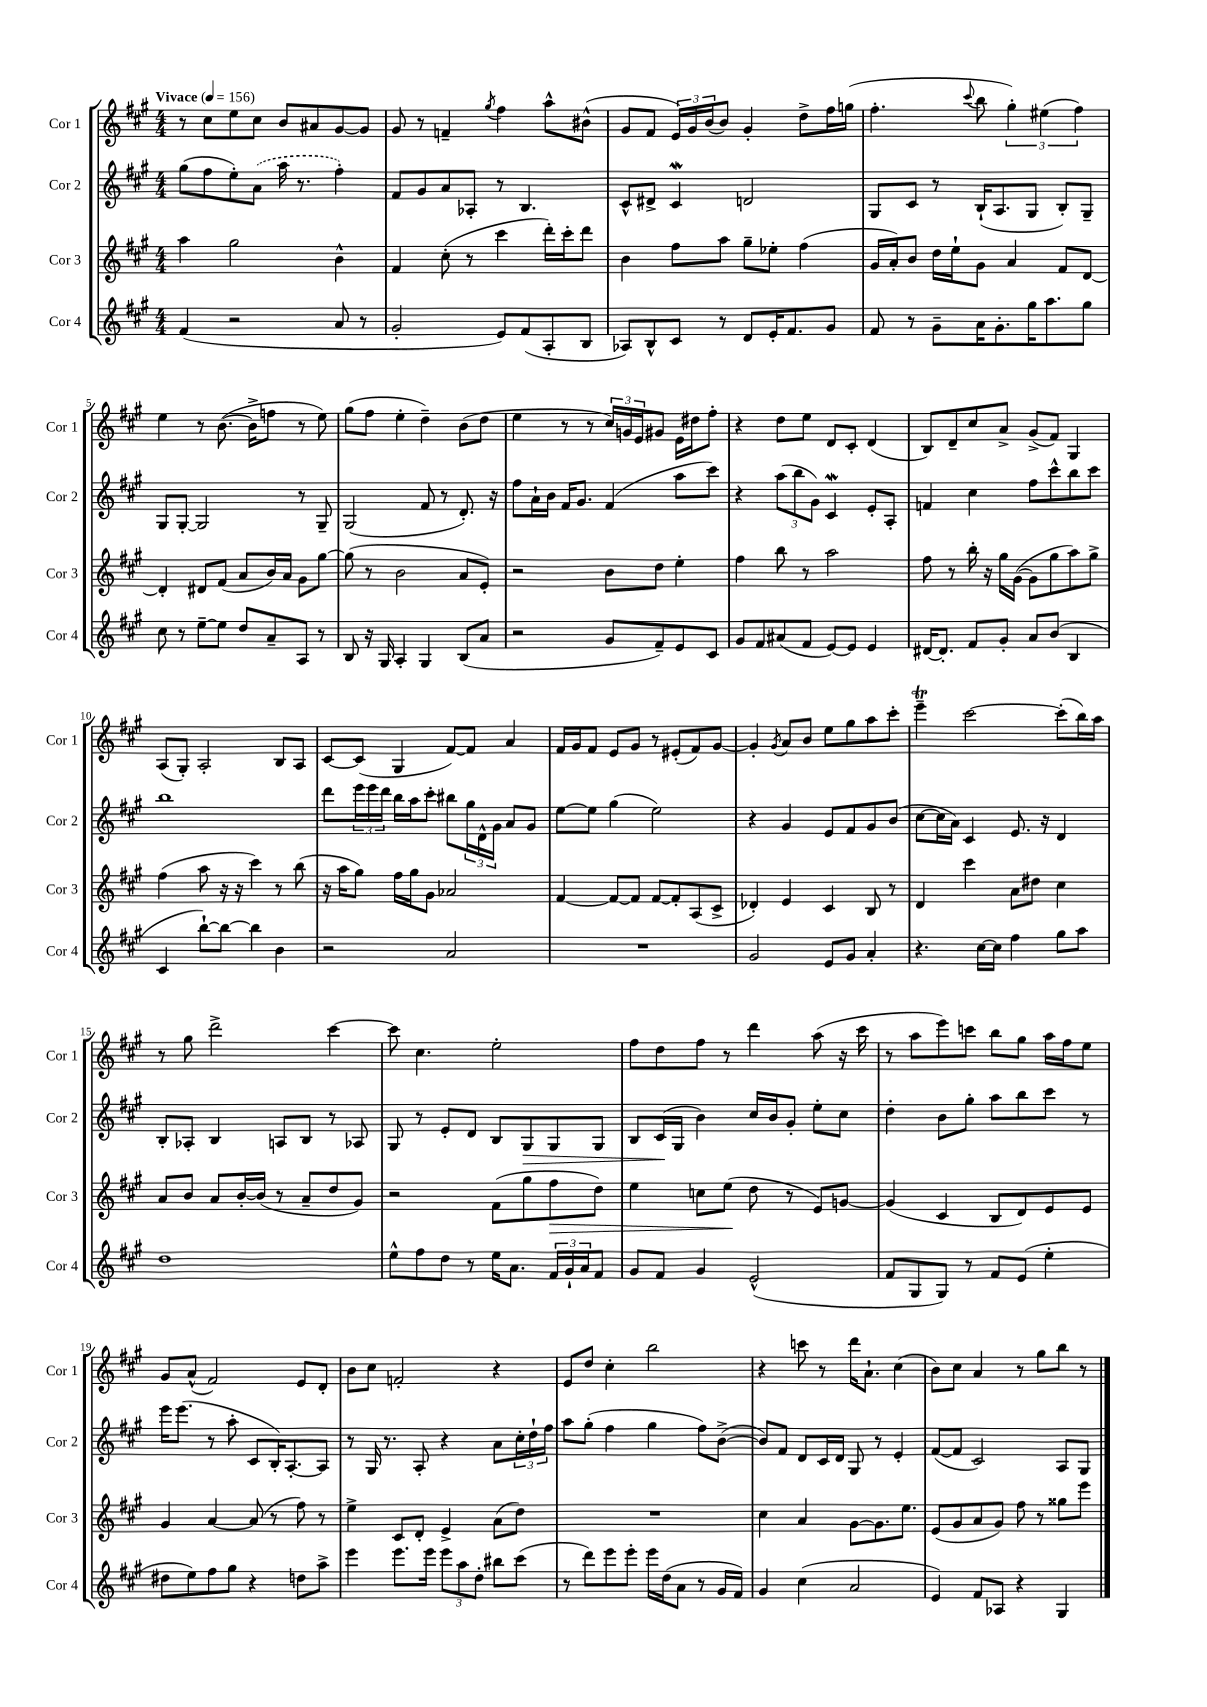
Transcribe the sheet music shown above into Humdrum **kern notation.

**kern	**kern	**kern	**kern
*staff4	*staff3	*staff2	*staff1
*clefG2	*clefG2	*clefG2	*clefG2
*k[f#c#g#]	*k[f#c#g#]	*k[f#c#g#]	*k[f#c#g#]
*M4/4	*M4/4	*M4/4	*M4/4
*MM156	*MM156	*MM156	*MM156
(4f#	4aa	(8gg#	8r
.	.	8ff#	8cc#
2r	2gg#	8ee')	8ee
.	.	(8a	8cc#
.	.	16aa	8b
.	.	8.r	.
.	.	.	8a#
8a	4b^^	4ff#')	[8g#
8r	.	.	8g#]
=	=	=	=
2g#'	4f#	8f#	8g#
.	.	8g#	8r
.	(8cc#'	8a	4f~
.	8r	8A-'	.
.	.	.	8qgg#
8e)	4ccc#	8r	4ff#
(8f#	.	4.B	.
8A'	16ddd')	.	8aa^^
.	16ccc#'	.	.
8B	8ddd	.	(8b#^^
=	=	=	=
8A-)	4b	8c#^^	8g#
8B^^	.	8d#^	8f#
8c#	8ff#	4c#	24e)
.	.	.	24g#
.	.	.	(24b
8r	8aa	.	8b)
8d	8gg#~	2d	4g#'
16e'	8ee-'	.	.
8.f#	.	.	.
.	(4ff#	.	8dd^
8g#	.	.	16ff#
.	.	.	(16gg
=	=	=	=
8f#	16g#	8G#	4.ff#'
.	16a')	.	.
8r	8b	8c#	.
8g#~	16dd	8r	.
.	16ee`	.	.
.	.	.	8qqccc#
16a	8g#	(16B`	8bb
8.g#'	.	8.A	.
.	4a	.	6gg#')
16gg#	.	8G#	.
.	.	.	(6ee#
8.aa	.	.	.
.	8f#	8B')	.
.	.	.	6ff#)
8gg#	[8d	8G#~	.
=	=	=	=
8cc#	4d']	8G#	4ee
8r	.	[8G#'	.
[8ee~	8d#	2G#]	8r
8ee]	(8f#	.	([8.b
8dd	8a	.	.
.	.	.	16b^]
8a~	16b)	.	8ff
.	16a	.	.
8A	8g#	8r	8r
8r	[8gg#	8G#~	8ee)
=	=	=	=
8B	(8gg#]	(2G#	(8gg#
16r	8r	.	8ff#
16G#	.	.	.
4A'	2b	.	4ee'
4G#	.	8f#	4dd~)
.	.	8r	.
(8B	8a	8.d')	(8b
8a	8e')	.	8dd
.	.	16r	.
=	=	=	=
2r	2r	8ff#	4ee
.	.	16a`	.
.	.	16b	.
.	.	16f#	8r
.	.	8.g#	.
.	.	.	8r
8g#	8b	(4f#	24cc#)
.	.	.	24g
.	.	.	24e
8f#~)	8dd	.	8g#
8e	4ee'	8aa	16e
.	.	.	16dd#
8c#	.	8ccc#)	8ff#'
=	=	=	=
8g#	4ff#	4r	4r
8f#	.	.	.
(8a#	8bb	(12aa	8dd
.	.	12bb	.
8f#	8r	.	8ee
.	.	12g#)	.
[8e)	2aa	4c#	8d
8e]	.	.	8c#'
4e	.	8e'	(4d
.	.	8A'	.
=	=	=	=
[16d#	8ff#	4f	8B)
8.d#']	.	.	.
.	8r	.	8d~
8f#	16bb'	4cc#	8cc#
.	16r	.	.
8g#'	16gg#	.	8a^
.	([16g#	.	.
8a	8g#]	8ff#	(8g#^
(8b	8gg#	8ccc#^^	8f#)
4B	8aa)	8bb	4G#
.	8gg#^	8ccc#	.
=	=	=	=
4c#	(4ff#	1bb	(8A
.	.	.	8G#')
[8bb`)	8aa	.	2A'
8bb_	16r	.	.
.	16r	.	.
4bb]	4ccc#)	.	.
4b	8r	.	8B
.	(8bb	.	8A
=	=	=	=
2r	16r	8ddd	[8c#
.	16aa	.	.
.	8gg#)	24eee	(8c#]
.	.	24eee	.
.	.	24ddd	.
.	16ff#	16bb	4G#
.	16gg#	16aa	.
.	8g#	8ccc#'	.
2a	2a-	8bb#	[8f#)
.	.	24gg#	8f#]
.	.	24d^^	.
.	.	24g#	.
.	.	8a	4a
.	.	8g#	.
=	=	=	=
1r	[4f#	[8ee	16f#
.	.	.	16g#
.	.	8ee]	8f#
.	8f#_	(4gg#	8e
.	8f#]	.	8g#
.	[8f#	2ee)	8r
.	8f#']	.	(8e#'
.	(8A	.	8f#)
.	8c#^	.	[8g#
=	=	=	=
2g#	4d-')	4r	4g#']
.	.	.	8qg#
.	4e	4g#	8a
.	.	.	8b
8e	4c#	8e	8ee
8g#	.	8f#	8gg#
4a'	8B	8g#	8aa
.	8r	(8b	8ccc#'
=	=	=	=
4.r	4d	[8cc#	4eee~
.	.	16cc#]	.
.	.	16a)	.
.	4ccc#	4c#	[2ccc#
[16cc#	.	.	.
16cc#]	.	.	.
4ff#	8a	8.e	.
.	8dd#	.	.
.	.	16r	.
8gg#	4cc#	4d	(8ccc#']
8aa	.	.	16bb)
.	.	.	16aa
=	=	=	=
1dd	8a	8B'	8r
.	8b	8A-'	8gg#
.	8a	4B	2ddd^
.	[16b'	.	.
.	(16b]	.	.
.	8r	8A	.
.	8a~	8B	.
.	8dd	8r	[4ccc#
.	8g#)	8A-	.
=	=	=	=
8ee^^	2r	8G#	8ccc#]
8ff#	.	8r	4.cc#
8dd	.	8e'	.
8r	.	8d	.
16ee	(8f#	8B	2ee'
8.a	.	.	.
.	8gg#	8G#	.
24f#	8ff#	8G#	.
24g#`	.	.	.
24a	.	.	.
8f#	8dd)	8G#	.
=	=	=	=
8g#	4ee	8B	8ff#
8f#	.	(16c#	8dd
.	.	16G#	.
4g#	8cc	4b)	8ff#
.	(8ee	.	8r
(2e^^	8dd	16cc#	4ddd
.	.	16b	.
.	8r	8g#'	.
.	8e)	8ee'	(8aa
.	[8g	8cc#	16r
.	.	.	16ccc#
=	=	=	=
8f#	(4g]	4dd'	8r
8G#	.	.	8aa
8G#)	4c#	8b	8eee)
8r	.	8gg#'	8ccc
8f#	8B	8aa	8bb
(8e	8d)	8bb	8gg#
4ee'	8e	8ccc#	16aa
.	.	.	16ff#
.	8e	8r	8ee
=	=	=	=
8dd#	4g#	16eee	8g#
.	.	(8.eee	.
8ee)	.	.	(8a^^
8ff#	[4a	8r	2f#)
8gg#	.	8aa'	.
4r	(8a]	8c#	.
.	8r	16B')	.
.	.	[8.A'	.
8dd	8ff#)	.	8e
8aa^	8r	8A]	8d'
=	=	=	=
4eee	4ee^	8r	8b
.	.	16G#	8cc#
.	.	8.r	.
8.eee	8c#	.	2f'
.	8d'	8A'	.
16eee	.	.	.
12eee	4e^	4r	.
12aa	.	.	.
12dd'	.	.	.
8bb#	(8a	8a	4r
(8ccc#	8dd)	24cc#'	.
.	.	24dd`	.
.	.	24ff#	.
=	=	=	=
8r	1r	8aa	8e
8ddd)	.	(8gg#'	8dd
8eee	.	4ff#	4cc#'
8eee'	.	.	.
16eee	.	4gg#	2bb
(16dd	.	.	.
8a	.	.	.
8r	.	8ff#)	.
16g#	.	([8b^	.
16f#)	.	.	.
=	=	=	=
4g#	4cc#	8b])	4r
.	.	8f#	.
(4cc#	4a	8d	8ccc
.	.	16c#	8r
.	.	16d	.
2a	[8g#	8G#	16ddd
.	.	.	8.a`
.	8.g#]	8r	.
.	.	4e'	(4cc#
.	8.ee	.	.
=	=	=	=
4e)	(8e	([8f#	8b)
.	8g#	8f#]	8cc#
8f#	8a	2c#)	4a
8A-	8g#)	.	.
4r	8ff#	.	8r
.	8r	.	8gg#
4G#	8gg##	8A	8bb
.	8eee	8G#	8r
==	==	==	==
*-	*-	*-	*-
